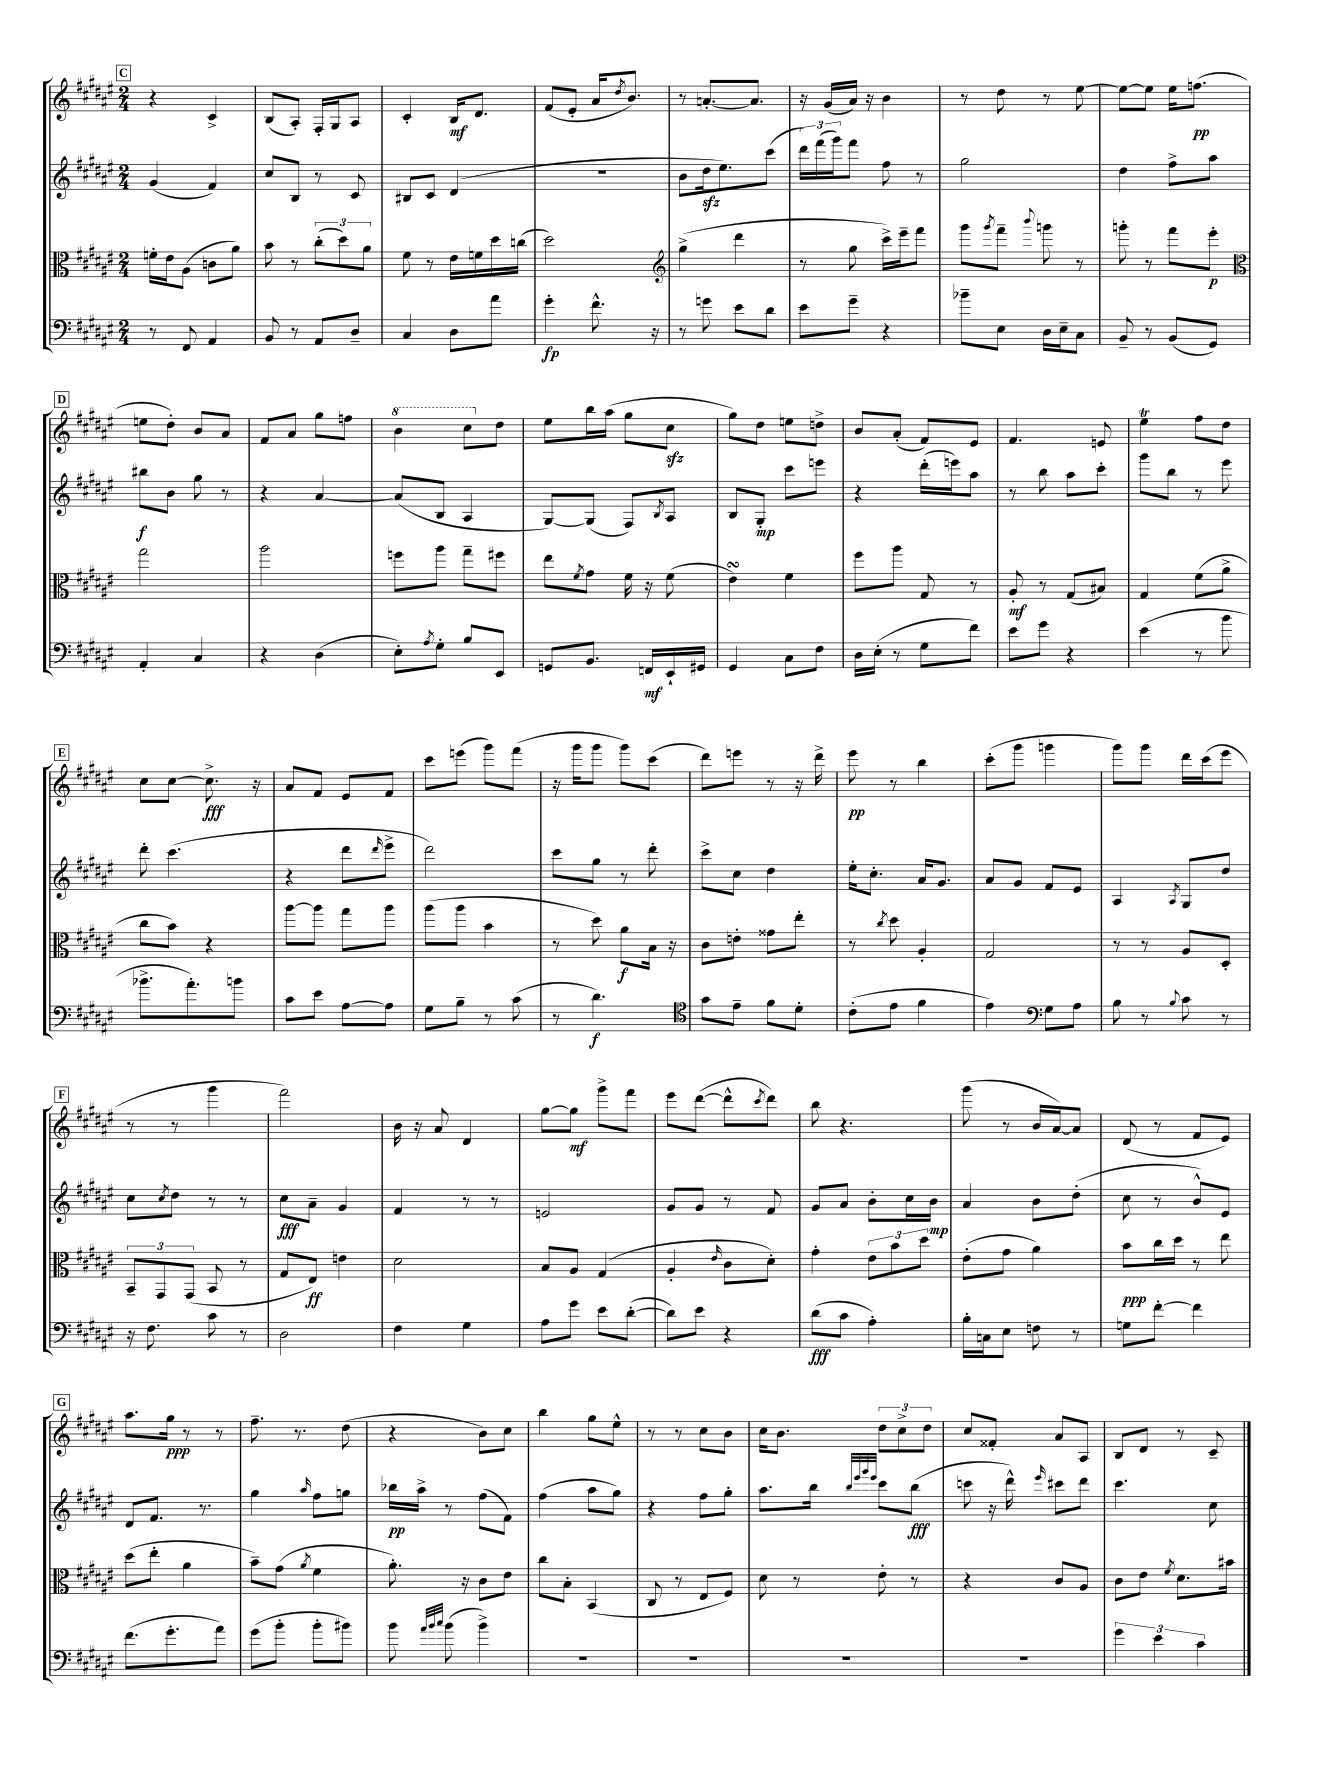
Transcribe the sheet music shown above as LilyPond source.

<<
\new StaffGroup <<
\new Staff = "s0" {
    \clef treble \key fis \major \numericTimeSignature \time 2/4
    \mark \markup { \box "C" } r4 cis'4-> |
    b8( ais8-.) fis16-. gis16 ais8 |
    cis'4-. b16\mf dis'8. |
    fis'8( eis'8-. ais'16 \acciaccatura { dis''8 } b'8.) |
    r8 a'8.~-. a'8. |
    r16 gis'16( ais'16) r16 b'4 |
    r8 dis''8 r8 eis''8~ |
    eis''8~ eis''8 eis''16 f''8.\pp( |
    \mark \markup { \box "D" } e''8 dis''8-.) b'8 ais'8 |
    fis'8 ais'8 gis''8 f''8 |
    \ottava #1 b''4 cis'''8 \ottava #0 dis''8 |
    eis''8 b''16 ais''16( gis''8 cis''8\sfz |
    gis''8) dis''8 e''8 d''8-> |
    b'8 ais'8-.( fis'8) eis'8 |
    fis'4. e'8 |
    eis''4\trill fis''8 dis''8 |
    \mark \markup { \box "E" } cis''8 cis''8~ cis''8.->\fff r16 |
    ais'8 fis'8 eis'8 fis'8 |
    cis'''8 e'''8( gis'''8) fis'''8( |
    r16 gis'''16 gis'''8 gis'''8) cis'''8( |
    dis'''8) e'''8 r8 r16 dis'''16-> |
    eis'''8\pp r8 b''4 |
    cis'''8-.( gis'''8 g'''4 |
    gis'''8) gis'''8 dis'''16 cis'''16( eis'''8 |
    \mark \markup { \box "F" } r8 r8 gis'''4 |
    fis'''2) |
    b'16 r16 ais'8 dis'4 |
    gis''8~ gis''8\mf gis'''8-> fis'''8 |
    eis'''8 dis'''8~( dis'''8-^ \acciaccatura { cis'''8 } dis'''8) |
    b''8 r4. |
    gis'''8( r8 b'16 ais'16~) ais'8 |
    dis'8( r8 fis'8 eis'8) |
    \mark \markup { \box "G" } ais''8. gis''16\ppp r8 r8 |
    fis''8.-- r8. dis''8( |
    r4 b'8) cis''8 |
    b''4 gis''8 eis''8-^ |
    r8 r8 cis''8 b'8 |
    cis''16 b'8. \tuplet 3/2 { dis''8 cis''8-> dis''8 } |
    cis''8 fisis'8-. ais'8 ais8 |
    b8 dis'8 r8 cis'8-- \bar "|." |
}
\new Staff = "s1" {
    \clef treble \key fis \major \numericTimeSignature \time 2/4
    \mark \markup { \box "C" } gis'4( fis'4) |
    cis''8 b8 r8 cis'8 |
    bis8 cis'8 dis'4( |
    R2 |
    b'8 dis''16\sfz eis''8.) cis'''8( |
    \tuplet 3/2 { dis'''16) fis'''16( gis'''16) } fis'''8 fis''8 r8 |
    gis''2 |
    dis''4 fis''8-> ais''8 |
    \mark \markup { \box "D" } bis''8\f b'8 gis''8 r8 |
    r4 ais'4~ |
    ais'8( b8 ais4 |
    gis8~) gis8( fis8) \acciaccatura { b8 } ais8 |
    b8 gis8-.\mp cis'''8 e'''8 |
    r4 dis'''16-.( e'''16) ais''8 |
    r8 b''8 ais''8 cis'''8-. |
    gis'''8 b''8 r8 eis'''8 |
    \mark \markup { \box "E" } dis'''8-. cis'''4.( |
    r4 dis'''8 \grace { dis'''16 } eis'''8-> |
    dis'''2) |
    cis'''8 gis''8 r8 dis'''8-. |
    cis'''8-> cis''8 dis''4 |
    eis''16-. cis''8.-. ais'16 gis'8. |
    ais'8 gis'8 fis'8 eis'8 |
    ais4 \acciaccatura { ais8 } gis8 dis''8 |
    \mark \markup { \box "F" } cis''8 \acciaccatura { cis''8 } dis''8 r8 r8 |
    cis''8\fff ais'8-- gis'4 |
    fis'4 r8 r8 |
    e'2 |
    gis'8 gis'8 r8 fis'8 |
    gis'8 ais'8 b'8-. cis''16 b'16\mp |
    ais'4 b'8 dis''8-.( |
    cis''8 r8 b'8-^) eis'8 |
    \mark \markup { \box "G" } dis'8 fis'8. r8. |
    gis''4 \grace { ais''16 } fis''8 g''8 |
    bes''16\pp ais''16-> r8 fis''8( fis'8) |
    fis''4( ais''8 gis''8) |
    r4 fis''8 gis''8-. |
    ais''8. b''16 \grace { b''32 eis'''32 gis'''32 eis'''32 } cis'''8 b''8\fff( |
    c'''8 r16 dis'''16-^) \grace { eis'''16 } cis'''8 dis'''8 |
    cis'''4. cis''8 \bar "|." |
}
\new Staff = "s2" {
    \clef alto \key fis \major \numericTimeSignature \time 2/4
    \mark \markup { \box "C" } f'16-. eis'16 ais8( c'8 ais'8) |
    b'8 r8 \tuplet 3/2 { cis''8-.( dis''8) ais'8 } |
    fis'8 r8 eis'16 f'16 dis''16 c''16( |
    dis''2) |
    \clef treble gis''4->( dis'''4 |
    r8 gis''8 cis'''16->) eis'''16-- fis'''8 |
    gis'''8 \acciaccatura { gis'''8 } fis'''8-- \appoggiatura { b'''8 } g'''8 r8 |
    g'''8-. r8 fis'''8 eis'''8-.\p |
    \mark \markup { \box "D" } \clef alto gis''2 |
    ais''2 |
    f''8 ais''8 gis''8-- fis''8 |
    eis''8 \acciaccatura { fis'8 } gis'8 fis'16 r16 fis'8( |
    eis'4\turn) fis'4 |
    fis''8 ais''8 gis8 r8 |
    ais8-.\mf r8 gis8( bis8) |
    gis4 fis'8( ais'8-> |
    \mark \markup { \box "E" } cis''8 b'8) r4 |
    ais''8~ ais''8 gis''8 ais''8 |
    ais''8( ais''8 b'4 |
    r8 dis''8) ais'8\f b16 r16 |
    cis'8 e'8-. gisis'8 eis''8-. |
    r8 \acciaccatura { cis''8 } dis''8 ais4-. |
    gis2 |
    r8 r8 ais8 dis8-. |
    \mark \markup { \box "F" } \tuplet 3/2 { b,8-- gis,8 gis,8( } b,8 r8 |
    gis8 eis8\ff) e'4 |
    dis'2 |
    b8 ais8 gis4( |
    ais4-. \grace { eis'16 } cis'8 dis'8-.) |
    gis'4-. \tuplet 3/2 { eis'8 b'8 dis''8 } |
    eis'8-.( gis'8 ais'4) |
    b'8\ppp cis''16 dis''16 r8 eis''8 |
    \mark \markup { \box "G" } dis''8( eis''8-. ais'4 |
    b'8--) gis'8( \acciaccatura { ais'8 } fis'4 |
    ais'8.-.) r16 cis'8 eis'8 |
    cis''8 b8-. b,4( |
    cis8 r8 eis8 fis8) |
    dis'8 r8 eis'8-. r8 |
    r4 cis'8 ais8 |
    cis'8 eis'8 \acciaccatura { fis'8 } dis'8. bis'16 \bar "|." |
}
\new Staff = "s3" {
    \clef bass \key fis \major \numericTimeSignature \time 2/4
    \mark \markup { \box "C" } r8 fis,8 ais,4 |
    b,8 r8 ais,8 dis8-- |
    cis4 dis8 ais'8 |
    gis'4-.\fp fis'8.-^ r16 |
    r8 g'8 eis'8 dis'8 |
    eis'8 gis'8-- r4 |
    bes'8-- eis8 dis16 eis16-- cis8 |
    b,8-- r8 b,8( gis,8) |
    \mark \markup { \box "D" } ais,4-. cis4 |
    r4 dis4( |
    eis8-.) \acciaccatura { ais8 } gis8-. b8 eis,8 |
    g,8 b,8. f,16\mf eis,16-! gis,16 |
    gis,4 cis8 fis8 |
    dis16 eis16-.( r8 gis8 fis'8) |
    eis'8 gis'8 r4 |
    eis'4( r8 b'8 |
    \mark \markup { \box "E" } bes'8.-> ais'8.-.) b'8 |
    cis'8 eis'8 ais8~ ais8 |
    gis8 b8-- r8 cis'8( |
    r8 dis'4.\f) |
    \clef tenor gis'8 eis'8-- fis'8 dis'8-. |
    cis'8-.( eis'8 fis'4 |
    eis'4) \clef bass gis8 ais8 |
    b8 r8 \appoggiatura { b8 } cis'8 r8 |
    \mark \markup { \box "F" } r16 fis8. cis'8 r8 |
    dis2 |
    fis4 gis4 |
    ais8 gis'8 eis'8 dis'8~-.( |
    dis'8) eis'8 r4 |
    dis'8\fff( cis'8 ais4-.) |
    b16-. c16 eis8 f8 r8 |
    g8 fis'8~-. fis'4 |
    \mark \markup { \box "G" } fis'8.( gis'8.-. ais'8) |
    gis'8( b'8-. b'8-. bis'8) |
    b'8 \grace { ais'32 b'32 cis''32 } b'8( b'4->) |
    R2 |
    R2 |
    R2 |
    R2 |
    \tuplet 3/2 { gis'4 eis'4 cis'4 } \bar "|." |
}
>>
>>
